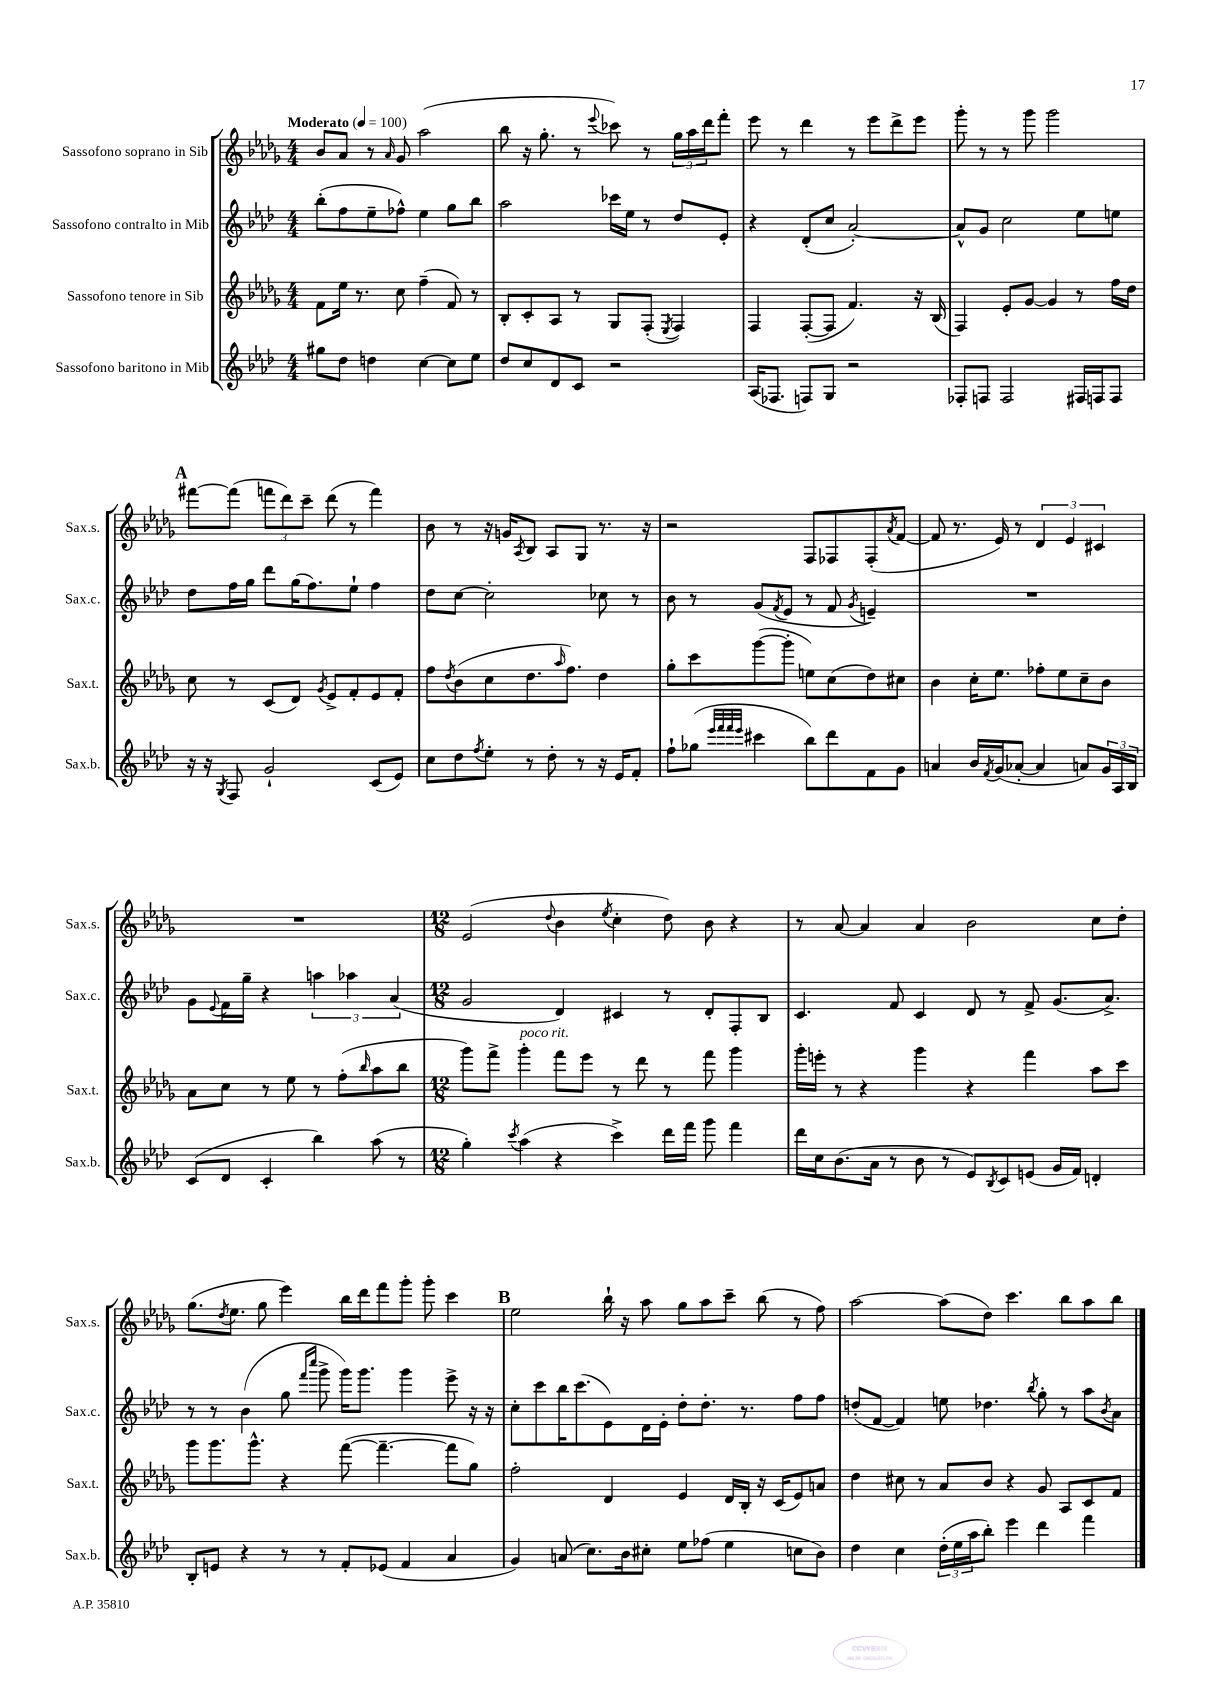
<<
\new StaffGroup <<
\new Staff = "s0" \with { instrumentName = "Sassofono soprano in Sib" shortInstrumentName = "Sax.s." } {
    \clef treble \key des \major \numericTimeSignature \time 4/4 \tempo "Moderato" 4 = 100
    bes'8 aes'8 r8 \grace { aes'16 } ges'8 aes''2( |
    bes''8 r16 ges''8.-. r8 \appoggiatura { ees'''8 } ces'''8) r8 \tuplet 3/2 { ges''16 aes''16 des'''16 } f'''8-. |
    ees'''8 r8 des'''4 r8 ees'''8 des'''8-> ees'''8 |
    ges'''8-. r8 r8 ges'''8 ges'''2 |
    \mark \markup { \bold "A" } fis'''8~ fis'''8( \tuplet 3/2 { f'''8 des'''8) c'''8-- } des'''8( r8 f'''4) |
    bes'8 r8 r16 g'16 \acciaccatura { aes8 } bes8 aes8 ges8 r8. r16 |
    r2 f8 fes8 fes8-.( \acciaccatura { aes'8 } f'8~ |
    f'8 r8. ees'16) r8 \tuplet 3/2 { des'4 ees'4 cis'4 } |
    R1 |
    \numericTimeSignature \time 12/8 ees'2( \appoggiatura { des''8 } bes'4 \acciaccatura { ees''8 } c''4-. des''8) bes'8 r4 |
    r8 aes'8~ aes'4 aes'4 bes'2 c''8 des''8-. |
    ges''8.( \acciaccatura { des''8 } ees''8. ges''8 ees'''4) bes''16 des'''16 f'''8 ges'''8-. ges'''8-. c'''4 |
    \mark \markup { \bold "B" } ees''2 bes''16-! r16 aes''8 ges''8 aes''8 c'''8-- bes''8( r8 f''8) |
    aes''2~ aes''8( des''8) c'''4. bes''8 aes''8 bes''8 \bar "|." |
}
\new Staff = "s1" \with { instrumentName = "Sassofono contralto in Mib" shortInstrumentName = "Sax.c." } {
    \clef treble \key aes \major \numericTimeSignature \time 4/4
    bes''8-.( f''8 ees''8-- fes''8-^) ees''4 g''8 bes''8 |
    aes''2 ces'''16 ees''16 r8 des''8 ees'8-. |
    r4 des'8-.( c''8 aes'2~-.) |
    aes'8-^ g'8 c''2 ees''8 e''8 |
    \mark \markup { \bold "A" } des''8 f''16 g''16 des'''8 g''16( f''8.) ees''8-! f''4 |
    des''8 c''8~ c''2-. ces''8 r8 |
    bes'8 r8 g'8( \acciaccatura { f'8 } ees'8 r8 f'8 \acciaccatura { g'8 } e'4--) |
    R1 |
    g'8 \appoggiatura { ees'8 } f'16 g''16-- r4 \tuplet 3/2 { a''4 aes''4 aes'4( } |
    \numericTimeSignature \time 12/8 g'2 des'4) cis'4 r8 des'8-. f8-. bes8 |
    c'4. f'8 c'4 des'8 r8 f'8-> g'8.( aes'8.->) |
    r8 r8 bes'4( g''8 \grace { f'''16 c''''16 } g'''8-> g'''16) g'''8. g'''4 ees'''8-> r16 r16 |
    \mark \markup { \bold "B" } c''8-. c'''8 bes''16 c'''8.( ees'8) des'16 ees'16-. des''8-. des''8.-. r8. f''8 f''8 |
    d''8-.( f'8~ f'4) e''8 des''4. \acciaccatura { bes''8 } g''8-. r8 aes''8 \acciaccatura { bes'8 } aes'8 \bar "|." |
}
\new Staff = "s2" \with { instrumentName = "Sassofono tenore in Sib" shortInstrumentName = "Sax.t." } {
    \clef treble \key des \major \numericTimeSignature \time 4/4
    f'8 ees''16 r8. c''8 f''4--( f'8) r8 |
    bes8-. c'8-. aes8 r8 ges8 f8-.( \acciaccatura { ees8 } f4) |
    f4 f8~-.( f8 f'4.) r16 bes16( |
    f4) ees'8-. ges'8~ ges'4 r8 f''16 des''16 |
    \mark \markup { \bold "A" } c''8 r8 c'8( des'8) \acciaccatura { ges'8 } ees'8-> f'8-. ees'8 f'8-. |
    f''8 \acciaccatura { des''8 } bes'8( c''8 des''8. \grace { aes''16 } f''8.) des''4 |
    ges''8-. c'''8 ges'''8~( ges'''8-. e''8) c''8( des''8) cis''8 |
    bes'4 c''16-. ees''8. fes''8-. ees''8 c''8-- bes'8 |
    aes'8 c''8 r8 ees''8 r8 f''8-.( \grace { bes''16 } aes''8 bes''8 |
    \numericTimeSignature \time 12/8 ges'''8) f'''8-> ges'''4-.^\markup { \italic "poco rit." } f'''8 ees'''8 r8 des'''8 r8 f'''8 ges'''4 |
    ges'''16-. e'''16-. r8 r4 ges'''4 r4 f'''4 aes''8 c'''8 |
    ges'''8 ges'''8. ges'''8.-^ r4 f'''8~( f'''4.~-- f'''8 ges''8) |
    \mark \markup { \bold "B" } f''2-. des'4 ees'4 des'16 bes16-. r16 c'16( ees'8) a'8 |
    des''4 cis''8 r8 aes'8 bes'8 r4 ges'8 aes8 c'8 f'8 \bar "|." |
}
\new Staff = "s3" \with { instrumentName = "Sassofono baritono in Mib" shortInstrumentName = "Sax.b." } {
    \clef treble \key aes \major \numericTimeSignature \time 4/4
    gis''8 des''8 d''4 c''4~ c''8 ees''8 |
    des''8 c''8 des'8 c'8 r2 |
    aes16( fes8. f8) g8 r2 |
    fes8-. f8 f2 fis16 f16 f8 |
    \mark \markup { \bold "A" } r16 r16 \acciaccatura { g8 } f8 g'2-! c'8( ees'8) |
    c''8 des''8 \acciaccatura { f''8 } ees''8-. r8 des''8-. r8 r16 ees'16 f'8-. |
    f''8-! ges''8( \grace { ees'''32 f'''32 f'''32 ees'''32 } cis'''4 bes''8) des'''8 f'8 g'8 |
    a'4 bes'16 \acciaccatura { f'8 } g'16( aes'8~-. aes'4 a'8) \tuplet 3/2 { g'16 aes16 bes16 } |
    c'8( des'8 c'4-. bes''4) aes''8( r8 |
    \numericTimeSignature \time 12/8 g''4-.) \acciaccatura { c'''8 } aes''4( r4 c'''4->) des'''16 f'''16 g'''8 f'''4 |
    des'''16 c''16 bes'8.( aes'16 r8 bes'8 r8 ees'8) \acciaccatura { bes8 } c'8 e'8( g'16 f'16) d'4-. |
    bes8-. e'8 r4 r8 r8 f'8-. ees'8( f'4 aes'4 |
    \mark \markup { \bold "B" } g'4) a'8( c''8.) bes'16 cis''8-. ees''8 fes''8( ees''4 c''8 bes'8) |
    des''4 c''4 \tuplet 3/2 { des''16-.( ees''16 aes''16 } bes''8-.) ees'''4 des'''4 f'''4 \bar "|." |
}
>>
>>
\layout { \context { \Score \remove "Bar_number_engraver" } }
